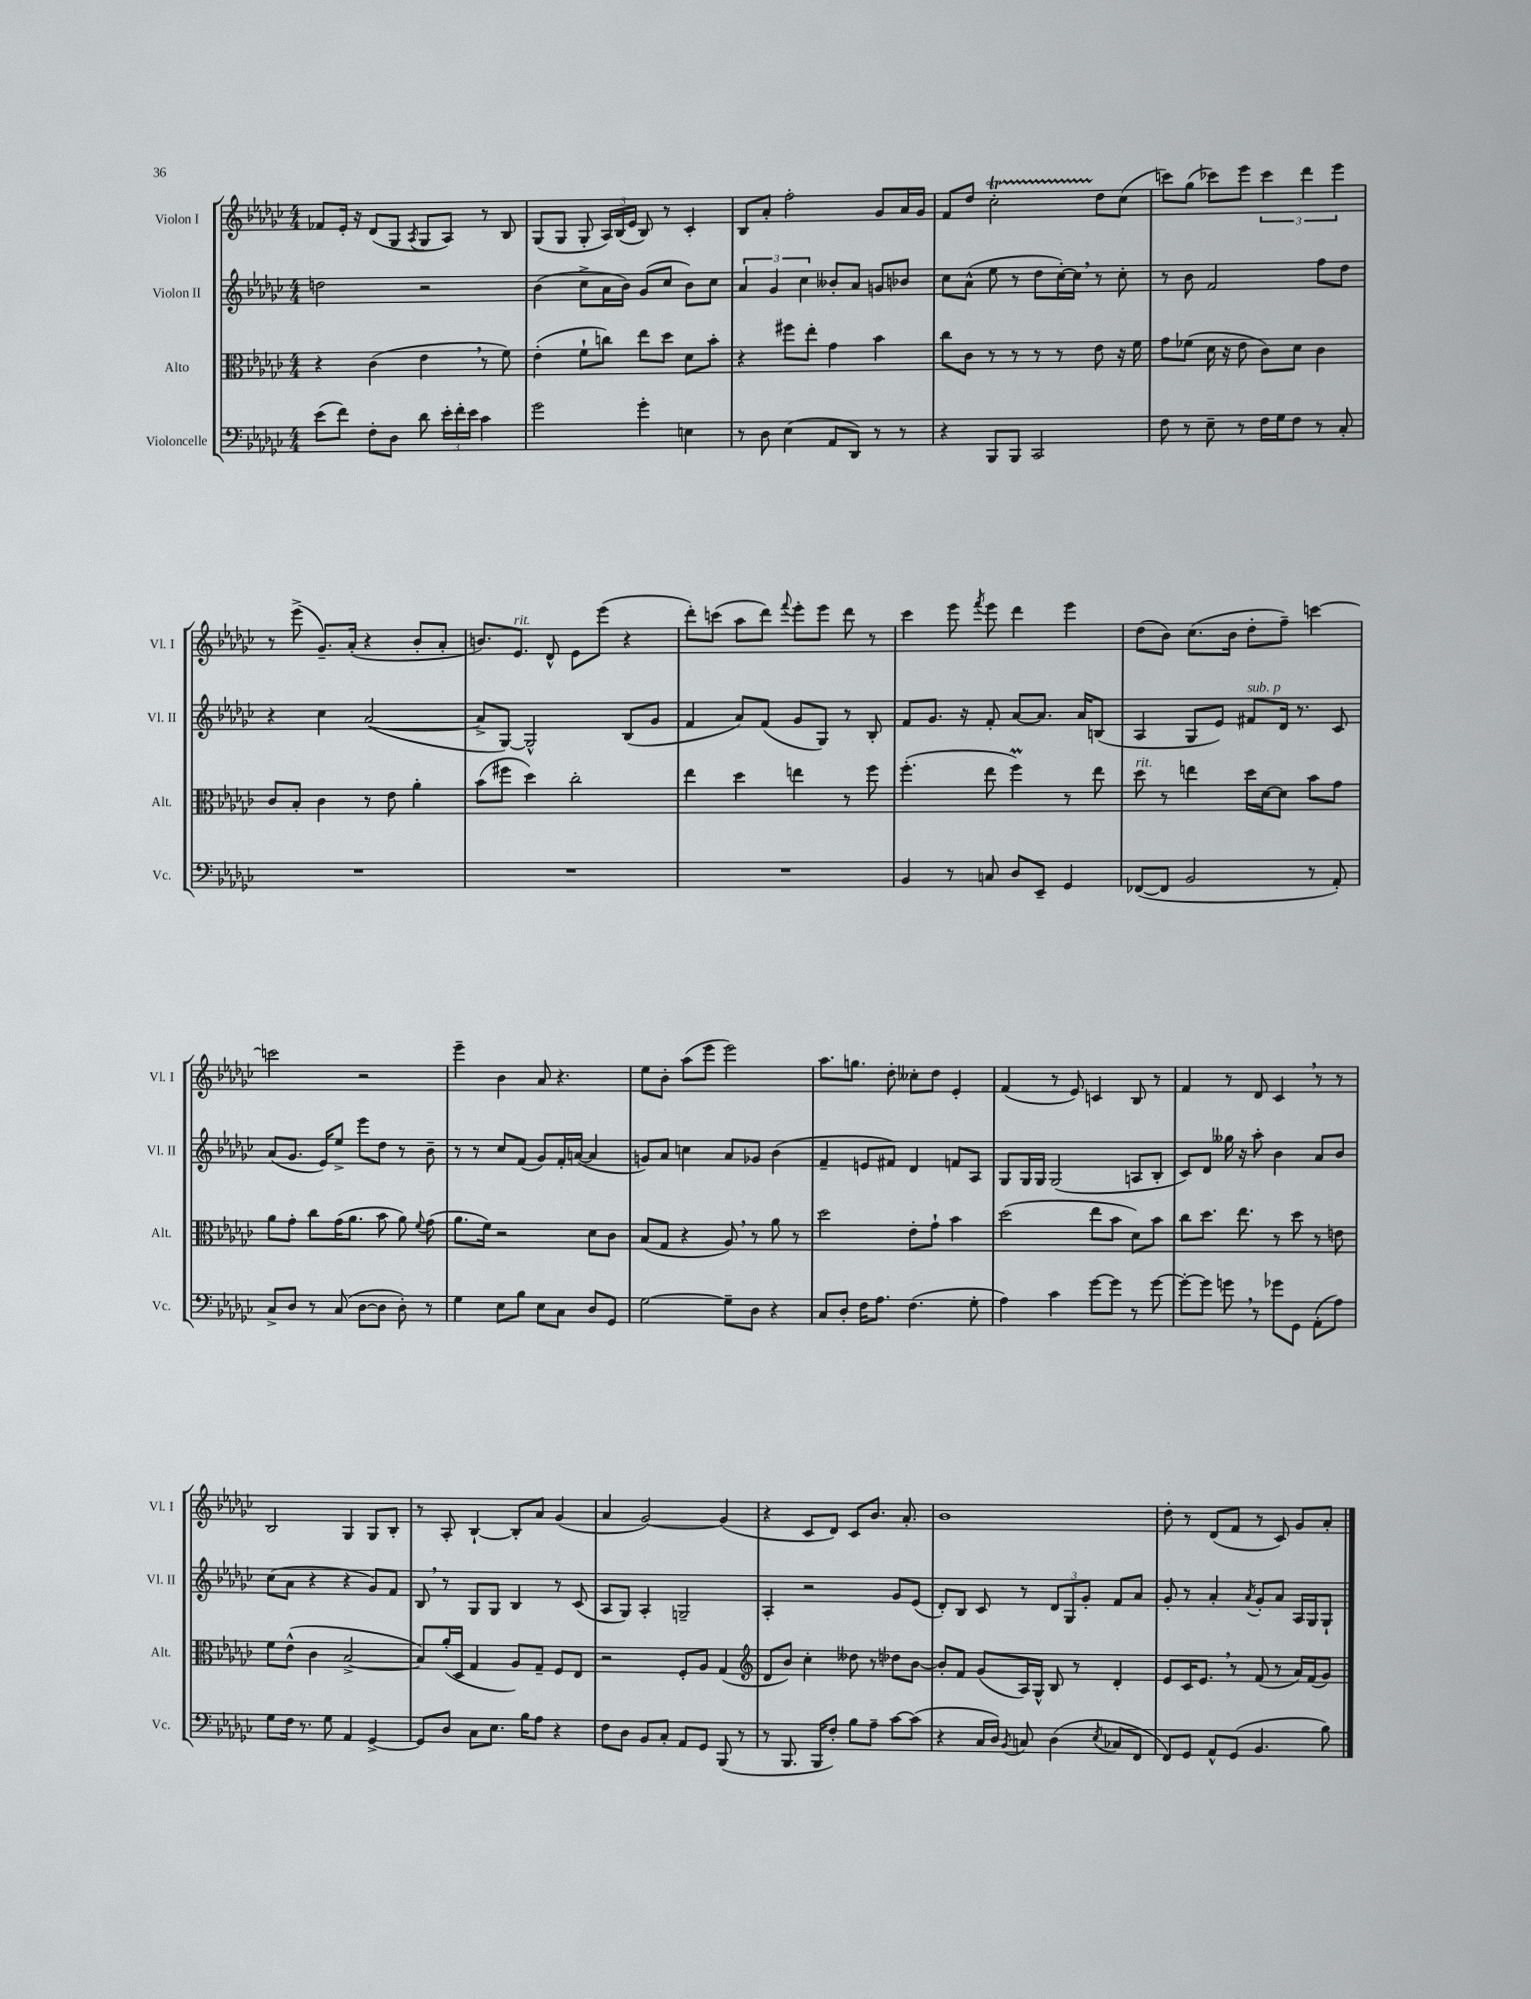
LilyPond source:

<<
\new StaffGroup <<
\new Staff = "s0" \with { instrumentName = "Violon I" shortInstrumentName = "Vl. I" } {
    \clef treble \key ges \major \numericTimeSignature \time 4/4
    \autoBeamOff fes'8[ ees'16]-. r16 des'8[( ges8] \acciaccatura { aes8 } ges8[ aes8]) r8 bes8 |
    ges8[( ges8] ges8-. \tuplet 3/2 { aes16[) bes16( ees'16] } bes8) r8 ces'4-. |
    bes8[ aes'8]-. f''2-. ges'8[ aes'16 ges'16] |
    f'8[ des''8] ces''2-.\startTrillSpan des''8[\stopTrillSpan ces''8]( |
    c'''8[) ges''8]( ces'''8[) ees'''8] \tuplet 3/2 { ces'''4 des'''4 ees'''4 } |
    r8 ees'''8->( ges'8.[--) aes'16]-.( r4 bes'8[-. aes'8]-. |
    b'8.[) ees'8.]^\markup { \italic "rit." } des'8-^ ees'8[ ees'''8]( r4 |
    des'''8[-.) c'''8]( aes''8[ des'''8]) \appoggiatura { f'''8 } ees'''8[-. ees'''8] des'''8 r8 |
    ces'''4 ees'''8 \acciaccatura { f'''8 } ees'''8 des'''4 ees'''4 |
    des''8[( bes'8]) ces''8.[( bes'16] des''8[-. f''8]--) c'''4~ |
    c'''2 r2 |
    ees'''4-- bes'4 aes'8 r4. |
    ees''8[ bes'8]-. aes''8[( ees'''8] ees'''2) |
    aes''8.[ g''8.] des''8-. ceses''8[-. des''8] ees'4-. |
    f'4( r8 ees'8) c'4 bes8 r8 |
    f'4 r8 des'8 ces'4 \breathe r8 r8 |
    bes2 ges4 ges8[ bes8]-. |
    r8 aes8-. bes4~-! bes8[-. aes'8] ges'4( |
    aes'4 ges'2~) ges'4( |
    r4 ces'8[ des'8]) ces'8[ bes'8.] aes'8.-. |
    bes'1 |
    des''8-. r8 des'8[( f'8] r8 ces'8) ges'8[ aes'8]-. \bar "|." |
}
\new Staff = "s1" \with { instrumentName = "Violon II" shortInstrumentName = "Vl. II" } {
    \clef treble \key ges \major \numericTimeSignature \time 4/4
    \autoBeamOff d''2 r2 |
    bes'4( ces''8[-> aes'16 bes'16]) ges'8[( ces''8] bes'8[) ces''8] |
    \tuplet 3/2 { aes'4 ges'4 ces''4 } beses'8[-. aes'8] g'8[ bes'8] |
    ces''8[ aes'8]-^( ees''8 r8 des''8[ ces''16~-.) ces''16] \breathe r8 ces''8-. |
    r8 bes'8 f'2 f''8[ des''8] |
    r4 ces''4 aes'2~( |
    aes'8[-> ges8]~) ges2-^ bes8[( ges'8] |
    f'4 aes'8[) f'8]( ges'8[ ges8]) r8 bes8-. |
    f'8[ ges'8.] r16 f'8-. aes'8[~ aes'8.] aes'16[ b8]( |
    aes4 ges8[ ees'8]) fis'8[^\markup { \italic "sub. p" } des'16] r8. ces'8 |
    aes'8[( ges'8.] ees'16[) ees''8]-> ees'''8[ des''8] r8 bes'8-- |
    r8 r8 ces''8[ f'8]( ges'8[) f'16-. a'16]~( a'4 |
    g'8[) aes'8] c''4 aes'8[ ges'8] bes'4( |
    f'4-- e'8[ fis'8]) des'4 f'8[ aes8] |
    ges8[ ges16 ges16] ges2( a8[ bes8]-. |
    ces'8[) des'8] geses''16 r16 aes''8-. bes'4 aes'8[ bes'8] |
    ces''8[( aes'8] r4 r4 ges'8[) f'8] |
    bes8 \breathe r8 ges8[ ges8] bes4 r8 ces'8( |
    aes8[ ges8]) aes4-. g2-- |
    aes4-. r2 ges'8[ ees'8]( |
    des'8[-.) bes8] ces'8 r8 \tuplet 3/2 { des'8[ ges8 ges'8]-. } f'8[ aes'8] |
    ges'8-. r8 aes'4-. \acciaccatura { aes'8 } ges'8[-. aes'8] aes16[ ges16 ges8]-! \bar "|." |
}
\new Staff = "s2" \with { instrumentName = "Alto" shortInstrumentName = "Alt." } {
    \clef alto \key ges \major \numericTimeSignature \time 4/4
    \autoBeamOff r4 ces'4( ees'4 \breathe r8 f'8) |
    ees'4-.( f'8[-! c''8]) ees''8[ des''8] des'8[ bes'8]-. |
    r4 fis''8[ ees''8]-. ges'4 bes'4 |
    ces''8[ ces'8] r8 r8 r8 r8 ees'8 r16 f'16 |
    ges'8[ fes'8]( des'16 r16 ees'8 ces'8[) des'8] ces'4 |
    ces'8[ bes8]-. ces'4 r8 ees'8 aes'4-. |
    bes'8[( fis''8] des''4) ces''2-. |
    ees''4 des''4 e''4 r8 f''8 |
    f''4.-.( ees''8 f''4\prall) r8 ees''8 |
    des''8^\markup { \italic "rit." } r8 e''4 des''16[ des'16~ des'8] bes'8[ ges'8] |
    aes'8[ ges'8]-. ces''8[ ges'16( aes'8.] bes'8 aes'8) \appoggiatura { f'8 } ges'8( |
    aes'8.[ f'16]) r2 des'8[ ces'8] |
    bes8[( ges8] r4 aes8) \breathe r8 aes'8 r8 |
    des''2 ees'8[-. ges'8]-! bes'4 |
    des''2( ees''8[ bes'8] des'8[) bes'8] |
    ces''8[ des''8.] ees''8. r8 des''8 r8 e'8 |
    f'8[ ees'8]-^( ces'4 bes2~-> |
    bes8[) aes'16-.( des16] ges4 aes8[) ges8]-- f8[ ees8] |
    r2 f8[-. aes8] ges4( |
    \clef treble des'8[ bes'8]) ces''4-. deses''8 r8 des''8[ bes'8]~ |
    bes'8[-. f'8] ges'8[( aes16) ges16]-^ bes8 r8 des'4-. |
    ees'8[ ces'16 ees'8.] \breathe r8 f'8( r8 aes'16[) f'16( ges'8]) \bar "|." |
}
\new Staff = "s3" \with { instrumentName = "Violoncelle" shortInstrumentName = "Vc." } {
    \clef bass \key ges \major \numericTimeSignature \time 4/4
    \autoBeamOff ees'8[( f'8]) f8[-. des8] des'8 \tuplet 3/2 { ees'16[-. f'16-. ees'16] } ces'4 |
    ges'2 ges'4-. e4 |
    r8 des8 ees4( aes,8[ des,8]) r8 r8 |
    r4 bes,,8[ bes,,8] ces,2 |
    f8 r8 ees8-- r8 f16[ ges16 f8] r8 ces8-. |
    R1 |
    R1 |
    R1 |
    bes,4 r8 c8 des8[ ees,8]-- ges,4 |
    fes,8[~( fes,8] bes,2 r8 aes,8-.) |
    ces8[-> des8] r8 ces8( des8[~ des8] des8-.) r8 |
    ges4 ees8[ bes8] ees8[ ces8] des8[ ges,8] |
    ges2~ ges8[-- des8] r4 |
    ces8[ des8]-. f16[ aes8.] f4.( ges8-. |
    aes4) ces'4 ges'8[~ ges'8] r8 ges'8~ |
    ges'8[~-. ges'8] g'8 \breathe r8 ges'8[ ges,8] aes,8[-.( aes8]) |
    ges8[ f16] r8. ges8 aes,4 ges,4~-> |
    ges,8[ des8] ces8[ ees8.] bes16[ aes8] r4 |
    f8[ des8] bes,8[ ces8]-. aes,8[ ges,8] bes,,8( r8 |
    r8 bes,,8. bes,,16[ f8]-.) bes8[ aes8]-- ces'8[~ ces'8]( |
    r4 ces16[ des16]) \acciaccatura { bes,8 } c8 des4( \acciaccatura { ees8 } ces8[ f,8] |
    f,8[) ges,8] aes,8[-^ ges,8]( bes,4. bes8) \bar "|." |
}
>>
>>
\layout { \context { \Score \remove "Bar_number_engraver" } }
